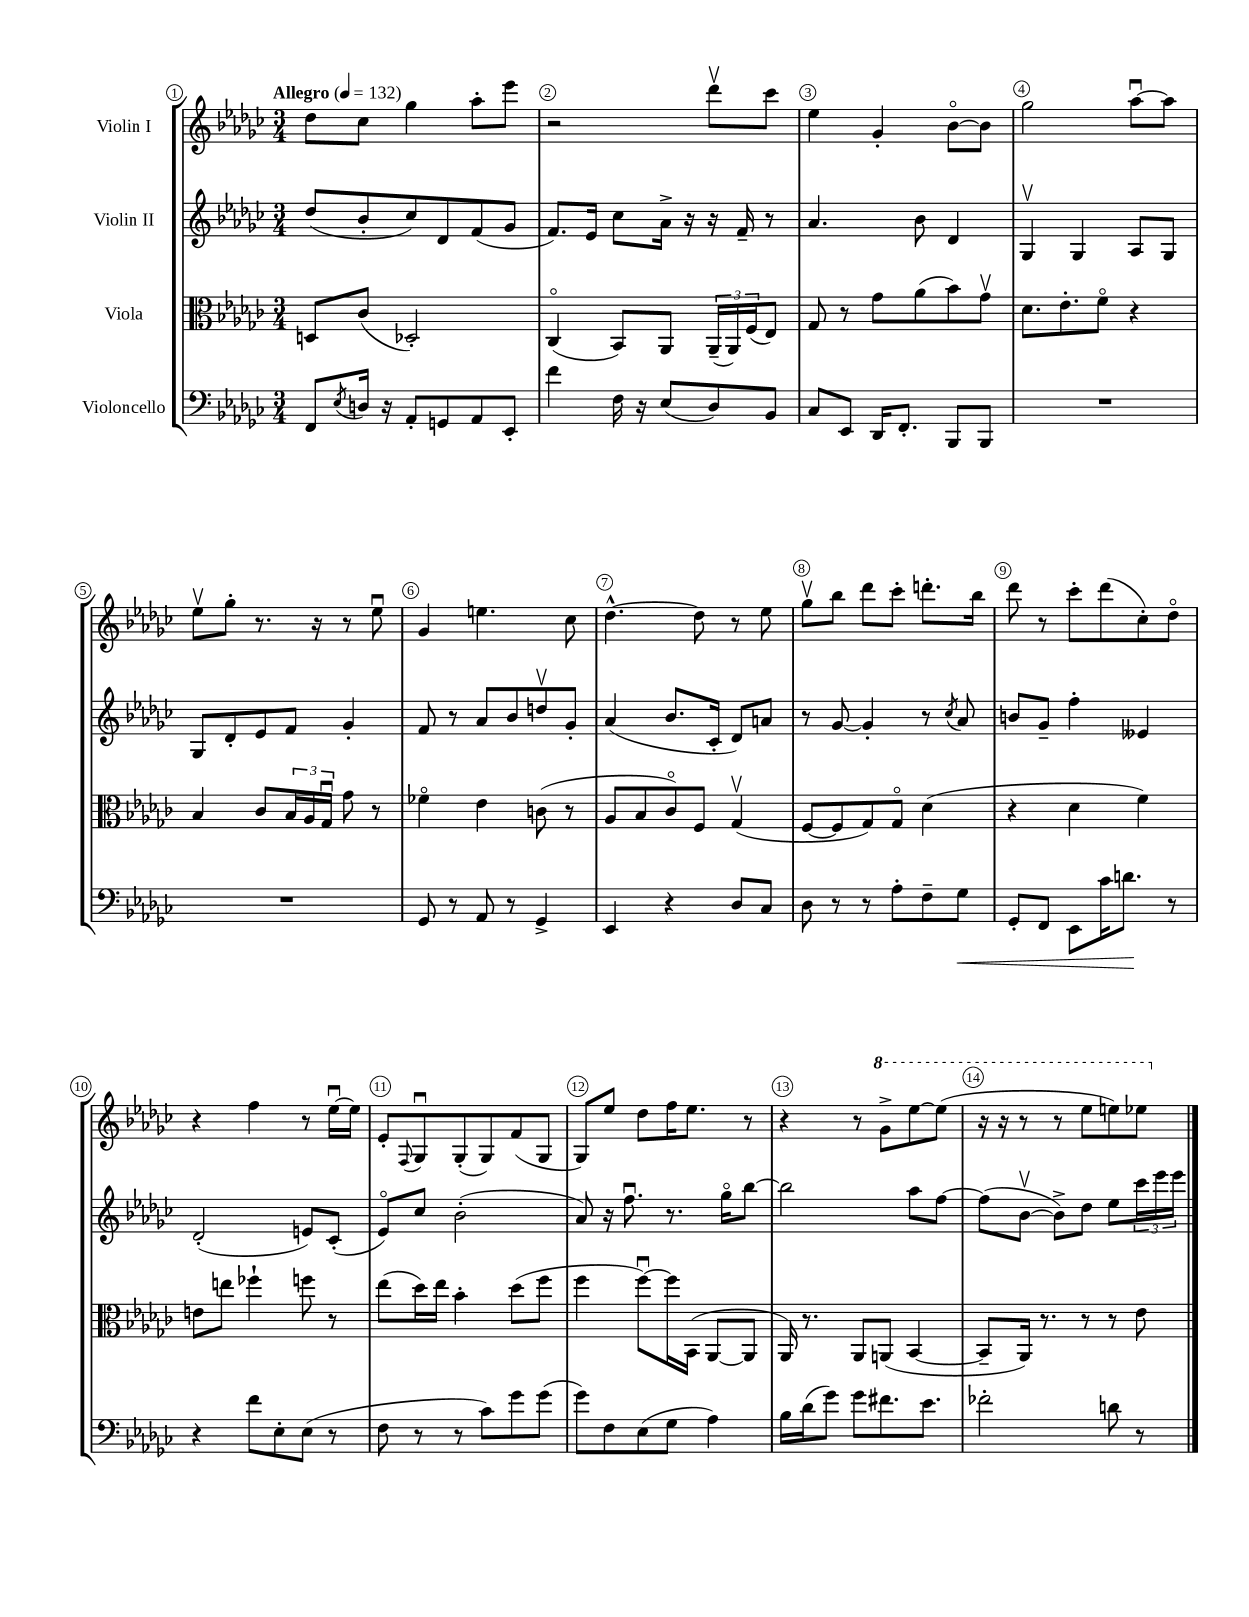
<<
\new StaffGroup <<
\new Staff = "s0" \with { instrumentName = "Violin I" } {
    \clef treble \key ges \major \numericTimeSignature \time 3/4 \tempo "Allegro" 4 = 132
    des''8 ces''8 ges''4 aes''8-. ees'''8 |
    r2 des'''8\upbow ces'''8 |
    ees''4 ges'4-. bes'8~\flageolet bes'8 |
    ges''2 aes''8~\downbow aes''8 |
    ees''8\upbow ges''8-. r8. r16 r8 ees''8\downbow |
    ges'4 e''4. ces''8 |
    des''4.~-^ des''8 r8 ees''8 |
    ges''8\upbow bes''8 des'''8 ces'''8-. d'''8.-. bes''16 |
    des'''8 r8 ces'''8-. des'''8( ces''8-.) des''8\flageolet |
    r4 f''4 r8 ees''16~\downbow ees''16 |
    ees'8-. \appoggiatura { f8 } ges8\downbow ges8-.( ges8) f'8( ges8 |
    ges8) ees''8 des''8 f''16 ees''8. r8 |
    r4 r8 \ottava #1 ges''8-> ees'''8~ ees'''8( |
    r16 r16 r8 r8 ees'''8 e'''8) ees'''8 \ottava #0 \bar "|." |
}
\new Staff = "s1" \with { instrumentName = "Violin II" } {
    \clef treble \key ges \major \numericTimeSignature \time 3/4
    des''8( bes'8-. ces''8) des'8 f'8( ges'8 |
    f'8.) ees'16 ces''8 aes'16-> r16 r16 f'16-- r8 |
    aes'4. bes'8 des'4 |
    ges4\upbow ges4 aes8 ges8 |
    ges8 des'8-. ees'8 f'8 ges'4-. |
    f'8 r8 aes'8 bes'8 d''8\upbow ges'8-. |
    aes'4( bes'8. ces'16-. des'8) a'8 |
    r8 ges'8~ ges'4-. r8 \acciaccatura { ces''8 } aes'8 |
    b'8 ges'8-- f''4-. eeses'4 |
    des'2-.( e'8) ces'8-.( |
    ees'8\flageolet) ces''8 bes'2-.( |
    aes'8) r16 f''8.\downbow r8. ges''16\flageolet bes''8~ |
    bes''2 aes''8 f''8~ |
    f''8( bes'8~\upbow bes'8->) des''8 ees''8 \tuplet 3/2 { ces'''16 ees'''16 ees'''16 } \bar "|." |
}
\new Staff = "s2" \with { instrumentName = "Viola" } {
    \clef alto \key ges \major \numericTimeSignature \time 3/4
    d8 ces'8( des2-.) |
    ces4\flageolet( bes,8) aes,8 \tuplet 3/2 { aes,16--( aes,16) f16( } ees8) |
    ges8 r8 ges'8 aes'8( bes'8) ges'8\upbow |
    des'8. ees'8.-. f'8\flageolet r4 |
    bes4 ces'8 \tuplet 3/2 { bes16 aes16 ges16\downbow } ges'8 r8 |
    fes'4\flageolet ees'4 c'8( r8 |
    aes8 bes8 ces'8\flageolet) f8 ges4\upbow( |
    f8~ f8 ges8) ges8\flageolet des'4( |
    r4 des'4 f'4) |
    e'8 e''8 fes''4-! f''8 r8 |
    ees''8( des''16) ees''16 bes'4-. des''8( f''8 |
    f''4 f''8~\downbow) f''16 bes,16( aes,8~ aes,8 |
    aes,16) r8. aes,8 a,8( bes,4~ |
    bes,8-- aes,16) r8. r8 r8 ees'8 \bar "|." |
}
\new Staff = "s3" \with { instrumentName = "Violoncello" } {
    \clef bass \key ges \major \numericTimeSignature \time 3/4
    f,8 \acciaccatura { ees8 } d16 r16 aes,8-. g,8 aes,8 ees,8-. |
    f'4 f16 r16 ees8( des8) bes,8 |
    ces8 ees,8 des,16 f,8.-. bes,,8 bes,,8 |
    R2. |
    R2. |
    ges,8 r8 aes,8 r8 ges,4-> |
    ees,4 r4 des8 ces8 |
    des8 r8 r8 aes8-. f8-- ges8\< |
    ges,8-. f,8 ees,8 ces'16 d'8.\! r8 |
    r4 f'8 ees8-. ees8( r8 |
    f8 r8 r8 ces'8) ges'8 ges'8( |
    ges'8) f8 ees8( ges8 aes4) |
    bes16 des'16( ges'8) ges'8 fis'8. ees'8. |
    fes'2-. d'8 r8 \bar "|." |
}
>>
>>
\layout { \context { \Score \override BarNumber.break-visibility = ##(#f #t #t) barNumberVisibility = #all-bar-numbers-visible \override BarNumber.stencil = #(make-stencil-circler 0.1 0.3 ly:text-interface::print) } }
